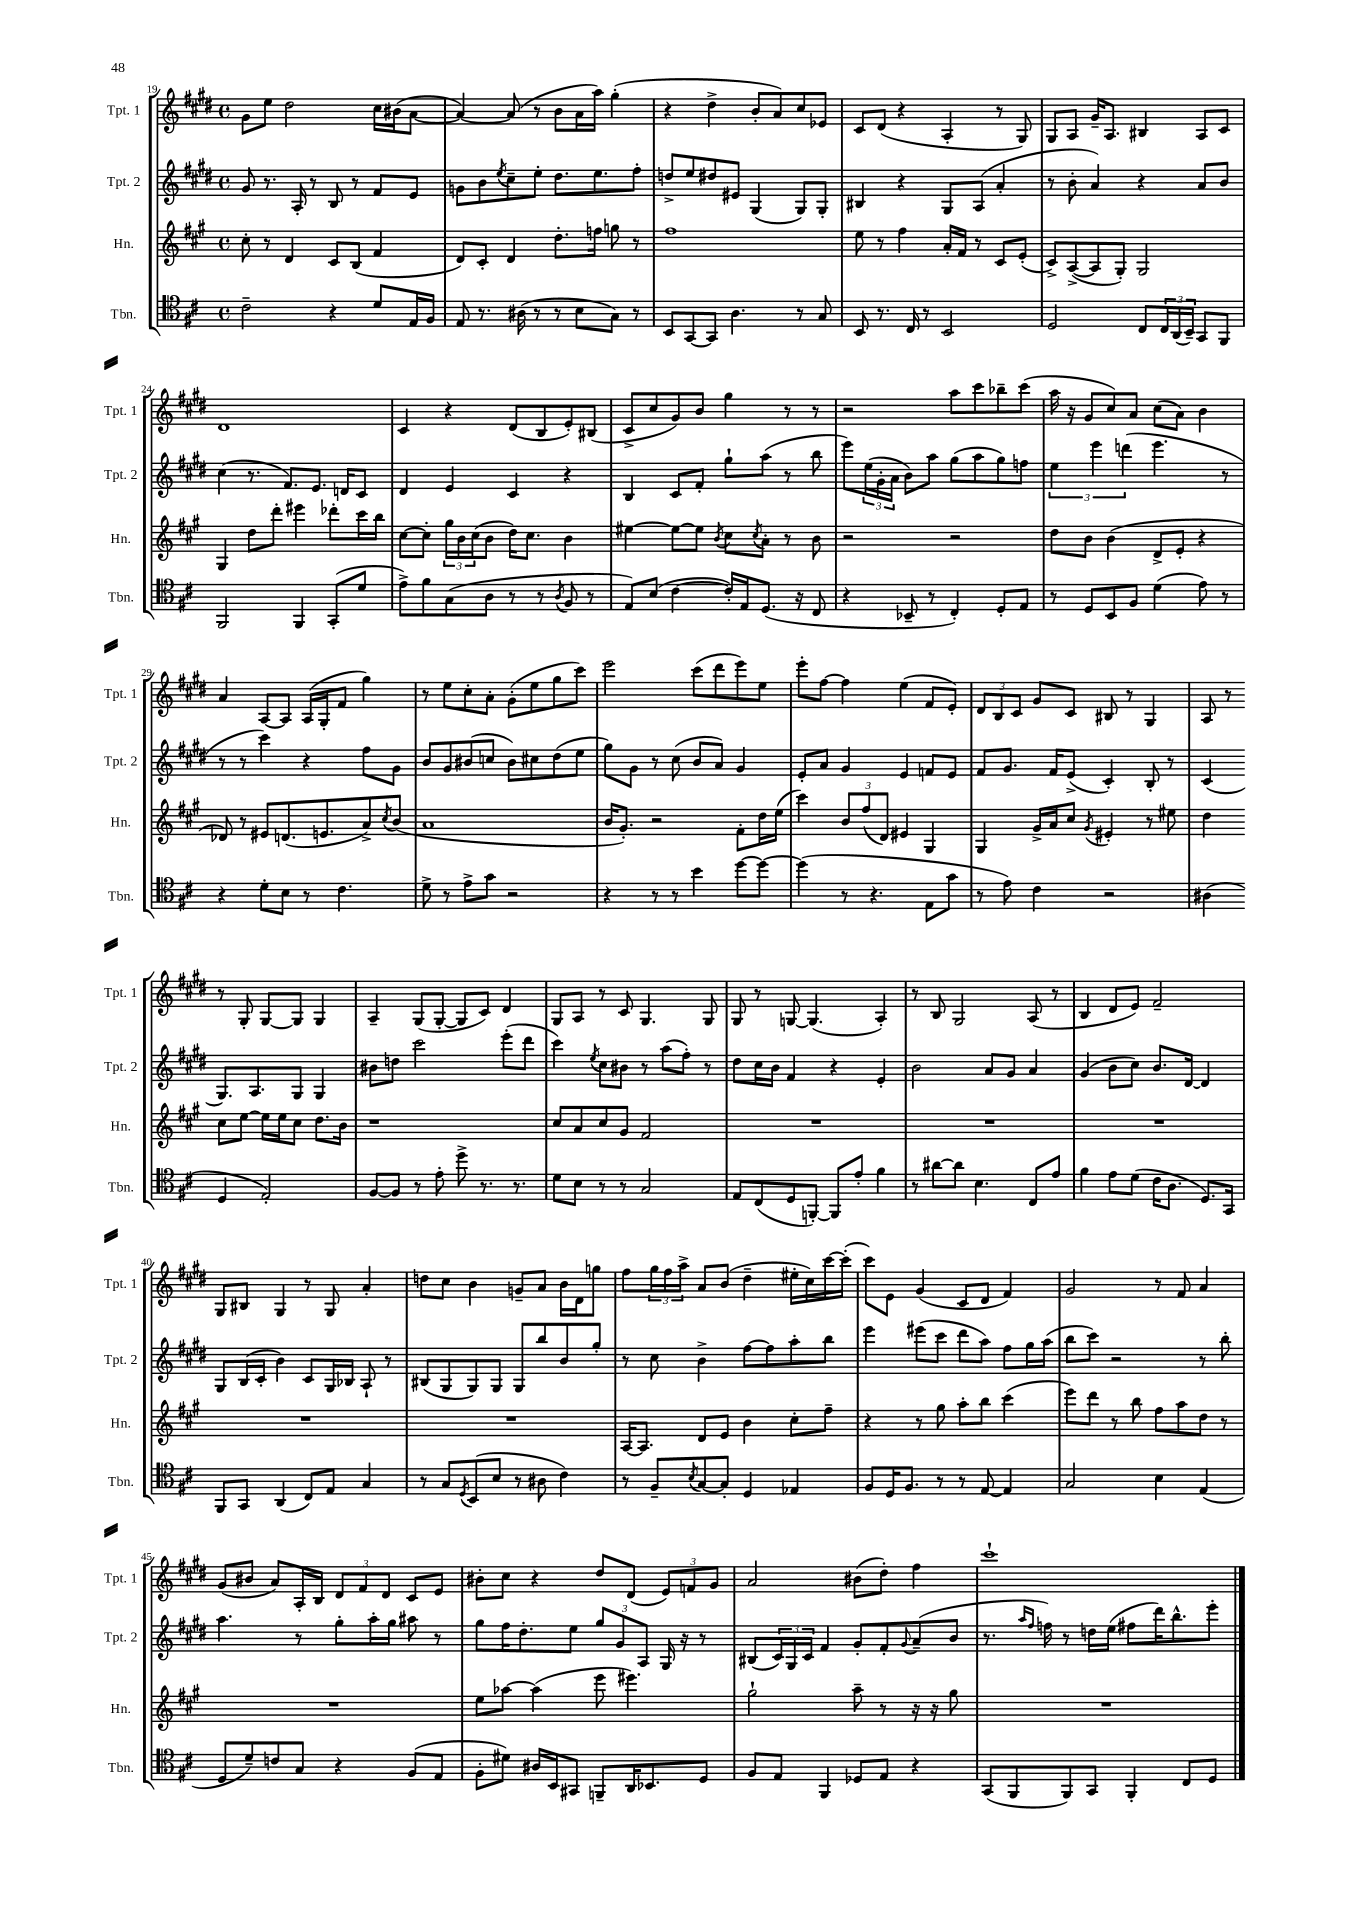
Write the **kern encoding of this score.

**kern	**kern	**kern	**kern
*staff4	*staff3	*staff2	*staff1
*clefC4	*clefG2	*clefG2	*clefG2
*k[f#c#]	*k[f#c#g#]	*k[f#c#g#d#]	*k[f#c#g#d#]
*M4/4	*M4/4	*M4/4	*M4/4
*met(c)	*met(c)	*met(c)	*met(c)
2c#~	8cc#'	8g#	8g#
.	8r	8.r	8ee
.	4d	.	2dd#
.	.	16A'	.
.	.	8r	.
4r	8c#	8B	.
.	(8B	8r	.
8d	4f#	8f#	16cc#
.	.	.	(16b#
16E	.	8e	[8a
16F#	.	.	.
=	=	=	=
8E	8d)	8g	4a_)
8.r	8c#'	8b	.
.	.	8qee	.
.	4d	8cc#~	(8a]
(16A#	.	.	.
8r	.	8ee'	8r
8r	8.dd'	8.dd#	8b
8B	.	.	16a
.	16ff	8.ee	16aa)
8G)	8gg	.	(4gg#'
8r	8r	8ff#'	.
=	=	=	=
8BB	1ff#	8dd^	4r
[8GG	.	8ee	.
8GG]	.	8dd#	4dd#^
4.A	.	8e#	.
.	.	(4G#	8b'
.	.	.	8a)
8r	.	8G#)	8cc#
8G	.	8G#'	8e-
=	=	=	=
8BB	8ee	4B#	8c#
8.r	8r	.	(8d#
.	4ff#	4r	4r
16C#	.	.	.
8r	.	.	.
2BB	16a'	8G#	4A'
.	16f#	.	.
.	8r	(8A	.
.	8c#	4a'	8r
.	(8e'	.	8G#)
=	=	=	=
2D	8c#^)	8r	8G#
.	([8A^	8b'	8A
.	8A]	4a)	16g#~
.	.	.	8.A
.	8G#')	.	.
8C#	2G#	4r	4B#
24C#	.	.	.
(24AA	.	.	.
24BB~)	.	.	.
8GG	.	8a	8A
8FF#	.	8b	8c#
=	=	=	=
2FF#	4G#	(4cc#	1d#
.	8dd	8.r	.
.	8ddd'	.	.
.	.	8.f#)	.
4FF#	4eee#	.	.
.	.	8.e	.
(8GG'	8ddd-'	.	.
.	.	16d	.
8d	16ccc#	8c#	.
.	16bb	.	.
=	=	=	=
8e^)	[8cc#	4d#	4c#
8f#	8cc#']	.	.
(8G	24gg#	4e	4r
.	24b	.	.
.	(24cc#	.	.
8A	8b	.	.
8r	16dd)	4c#	(8d#
.	8.cc#	.	.
8r	.	.	8B
8qA	.	.	.
8F#	4b	4r	8e')
8r	.	.	(8B#
=	=	=	=
8E)	[4ee#	4B	8c#^
(8B	.	.	8cc#
[4c#	8ee#_	8c#	8g#)
.	8ee#]	8f#'	8b
.	8qb	.	.
16c#'])	8cc#	8gg#`	4gg#
16E	.	.	.
.	8qcc#	.	.
(8.D	8a'	(8aa	.
.	8r	8r	8r
16r	.	.	.
8C#	8b	8bb	8r
=	=	=	=
4r	2r	8eee)	2r
.	.	(24ee	.
.	.	24g#'	.
.	.	24a	.
8BB-~	.	8b)	.
8r	.	8aa	.
4C#')	2r	(8gg#	8aa
.	.	8aa	8ccc#
8D'	.	8gg#)	8bb-~
8E	.	8ff	(8ccc#
=	=	=	=
8r	8dd	6ee	16aa
.	.	.	16r
8D	8b	.	8g#
.	.	6eee	.
8BB	(4b	.	8cc#)
.	.	(6ddd	.
8F#	.	.	8a
(4d	8d^	4.eee	(8cc#
.	8e'	.	8a)
8e)	4r	.	4b
8r	.	8r	.
=	=	=	=
4r	8d-)	8r	4a
.	8r	8r	.
8d'	8e#	4ccc#)	[8A
8B	(8.d	.	8A]
8r	.	4r	(16A
.	8.e	.	16G#'
4.c#	.	.	8f#
.	8a^)	8ff#	4gg#)
.	8qcc#	.	.
.	(8b	8g#	.
=	=	=	=
8d^	1a	8b	8r
8r	.	8g#	8ee
8e^	.	(8b#	8cc#'
8g	.	8cc	8a'
2r	.	8b#)	(8g#'
.	.	8cc#	8ee
.	.	(8dd#	8gg#
.	.	8ee	8ccc#)
=	=	=	=
4r	16b	8gg#)	2eee
.	8.g#')	.	.
.	.	8g#	.
8r	2r	8r	.
8r	.	(8cc#	.
4b	.	8b	(8ccc#
.	.	8a)	8ddd#
[8dd	8f#'	4g#	8eee)
8dd_	16dd	.	8ee
.	(16ee	.	.
=	=	=	=
(4dd]	4ccc#)	8e'	8eee'
.	.	8a	[8ff#
8r	12b	4g#	4ff#]
.	(12ff#	.	.
4.r	.	.	.
.	12d)	.	.
.	4e#	4e	(4ee
8E	4G#	8f	8f#
8g	.	8e	8e')
=	=	=	=
8r	4G#	8f#	12d#
.	.	.	12B
8e)	.	8.g#	.
.	.	.	12c#
4c#	16g#^	.	8g#
.	16a	16f#	.
.	8cc#	(8e^	8c#
.	8qg#	.	.
2r	4e#'	4c#')	8B#
.	.	.	8r
.	8r	8B'	4G#
.	8ee#	8r	.
=	=	=	=
(4A#	4dd	(4c#	8A
.	.	.	8r
4D	8cc#	8.G#)	8r
.	[8ee	.	8G#'
.	.	8.A	.
2E')	16ee]	.	[8G#
.	16ee	.	.
.	8cc#	8G#	8G#]
.	8.dd	4G#	4G#
.	16b	.	.
=	=	=	=
[8F#	1r	8b#	4A~
8F#]	.	8dd	.
8r	.	2ccc#	(8G#
8e'	.	.	[8G#'
8dd^	.	.	8G#]
8.r	.	.	8c#)
.	.	(8eee'	4d#
8.r	.	.	.
.	.	8ddd#	.
=	=	=	=
8d	8cc#	4ccc#)	8G#
8B	8a	.	8A
.	.	8qee	.
8r	8cc#	8cc#	8r
8r	8g#	8b#	8c#
2G	2f#	8r	4.G#
.	.	(8aa	.
.	.	8ff#')	.
.	.	8r	8G#
=	=	=	=
8E	1r	8dd#	8G#
(8C#	.	16cc#	8r
.	.	16b	.
8D	.	4f#	[8G
[8FF')	.	.	(4.G]
8FF]	.	4r	.
8e'	.	.	.
4f#	.	4e'	4A')
=	=	=	=
8r	1r	2b	8r
[8a#	.	.	8B
8a#]	.	.	2G#
4.B	.	.	.
.	.	8a	.
.	.	8g#	.
8C#	.	4a	(8A
8e	.	.	8r
=	=	=	=
4f#	1r	(4g#	4B
8e	.	8b	8d#
(8d	.	8cc#)	8e)
16c#	.	8.b	2f#~
8.A	.	.	.
.	.	[16d#	.
8.D)	.	4d#]	.
16GG	.	.	.
=	=	=	=
8FF#	1r	8G#	8G#
8GG	.	(16B	8B#
.	.	16c#'	.
(4AA	.	4b)	4G#
8C#)	.	8c#	8r
8E	.	16G#	8G#
.	.	16B-	.
4G	.	8A`	4a'
.	.	8r	.
=	=	=	=
8r	1r	(8B#	8dd
8G	.	8G#	8cc#
8qD	.	.	.
(8BB	.	8G#)	4b
8B	.	8G#	.
8r	.	8G#	8g~
8A#	.	8bb	8a
4c#)	.	8b	16b
.	.	.	16d#
.	.	8gg#'	8gg
=	=	=	=
8r	[16A	8r	8ff#
.	8.A]	.	.
8F#~	.	8cc#	24gg#
.	.	.	24ff#
.	.	.	24aa^
8qB	.	.	.
[8G	8d	4b^	8a
8G']	8e	.	(8b
4D	4b	[8ff#	4dd#~
.	.	8ff#]	.
4E-	8cc#'	8aa'	16ee#'
.	.	.	16cc#)
.	8ff#~	8bb	[16ccc#
.	.	.	(16ccc#']
=	=	=	=
8F#	4r	4eee	8ccc#)
16D	.	.	8e
8.F#	.	.	.
.	8r	(8eee#	(4g#
8r	8gg#	8ccc#	.
8r	8aa'	8ddd#	8c#
[8E	8bb	8aa)	8d#
4E]	(4ccc#	8ff#	4f#)
.	.	16gg#	.
.	.	(16aa	.
=	=	=	=
2G	8eee)	8bb	2g#
.	8ddd	8ccc#)	.
.	8r	2r	.
.	8bb	.	.
4B	8ff#	.	8r
.	8aa	.	8f#
(4E	8dd	8r	4a
.	8r	8bb'	.
=	=	=	=
8D	1r	4.aa	(8g#
8d~)	.	.	8b#
8c	.	.	8a)
8G	.	8r	16A'
.	.	.	16B
4r	.	8gg#'	12d#
.	.	.	12f#
.	.	16aa'	.
.	.	.	12d#
.	.	16gg#	.
(8F#	.	8aa#	8c#
8E	.	8r	8e
=	=	=	=
8F#'	8ee	8gg#	8b#'
8d#)	[8aa-	16ff#	8cc#
.	.	8.dd#'	.
16A#	(4aa-]	.	4r
16BB	.	.	.
8GG#	.	8ee	.
8FF~	8eee	12gg#	8dd#
.	.	12g#	.
16AA	4.eee#)	.	(8d#
.	.	12A	.
8.BB-	.	.	.
.	.	16G#	12e)
.	.	16r	.
.	.	.	12f
8D	.	8r	.
.	.	.	12g#
=	=	=	=
8F#	2gg#`	(8B#	2a
8E	.	24c#)	.
.	.	24G#	.
.	.	24c#	.
4FF#	.	4f#	.
8D-	8aa~	8g#'	(8b#
8E	8r	8f#'	8dd#')
.	.	8qqg#	.
4r	16r	(8a~	4ff#
.	16r	.	.
.	8gg#	8b	.
=	=	=	=
(8GG	1r	8.r	1ccc#`
8FF#	.	.	.
.	.	16qqaa	.
.	.	16qqff#	.
.	.	16ff)	.
8FF#)	.	8r	.
8GG	.	16dd	.
.	.	(16ee	.
4FF#'	.	8ff#	.
.	.	16ddd#)	.
.	.	8.bb^^	.
8C#	.	.	.
8D	.	8eee'	.
==	==	==	==
*-	*-	*-	*-
